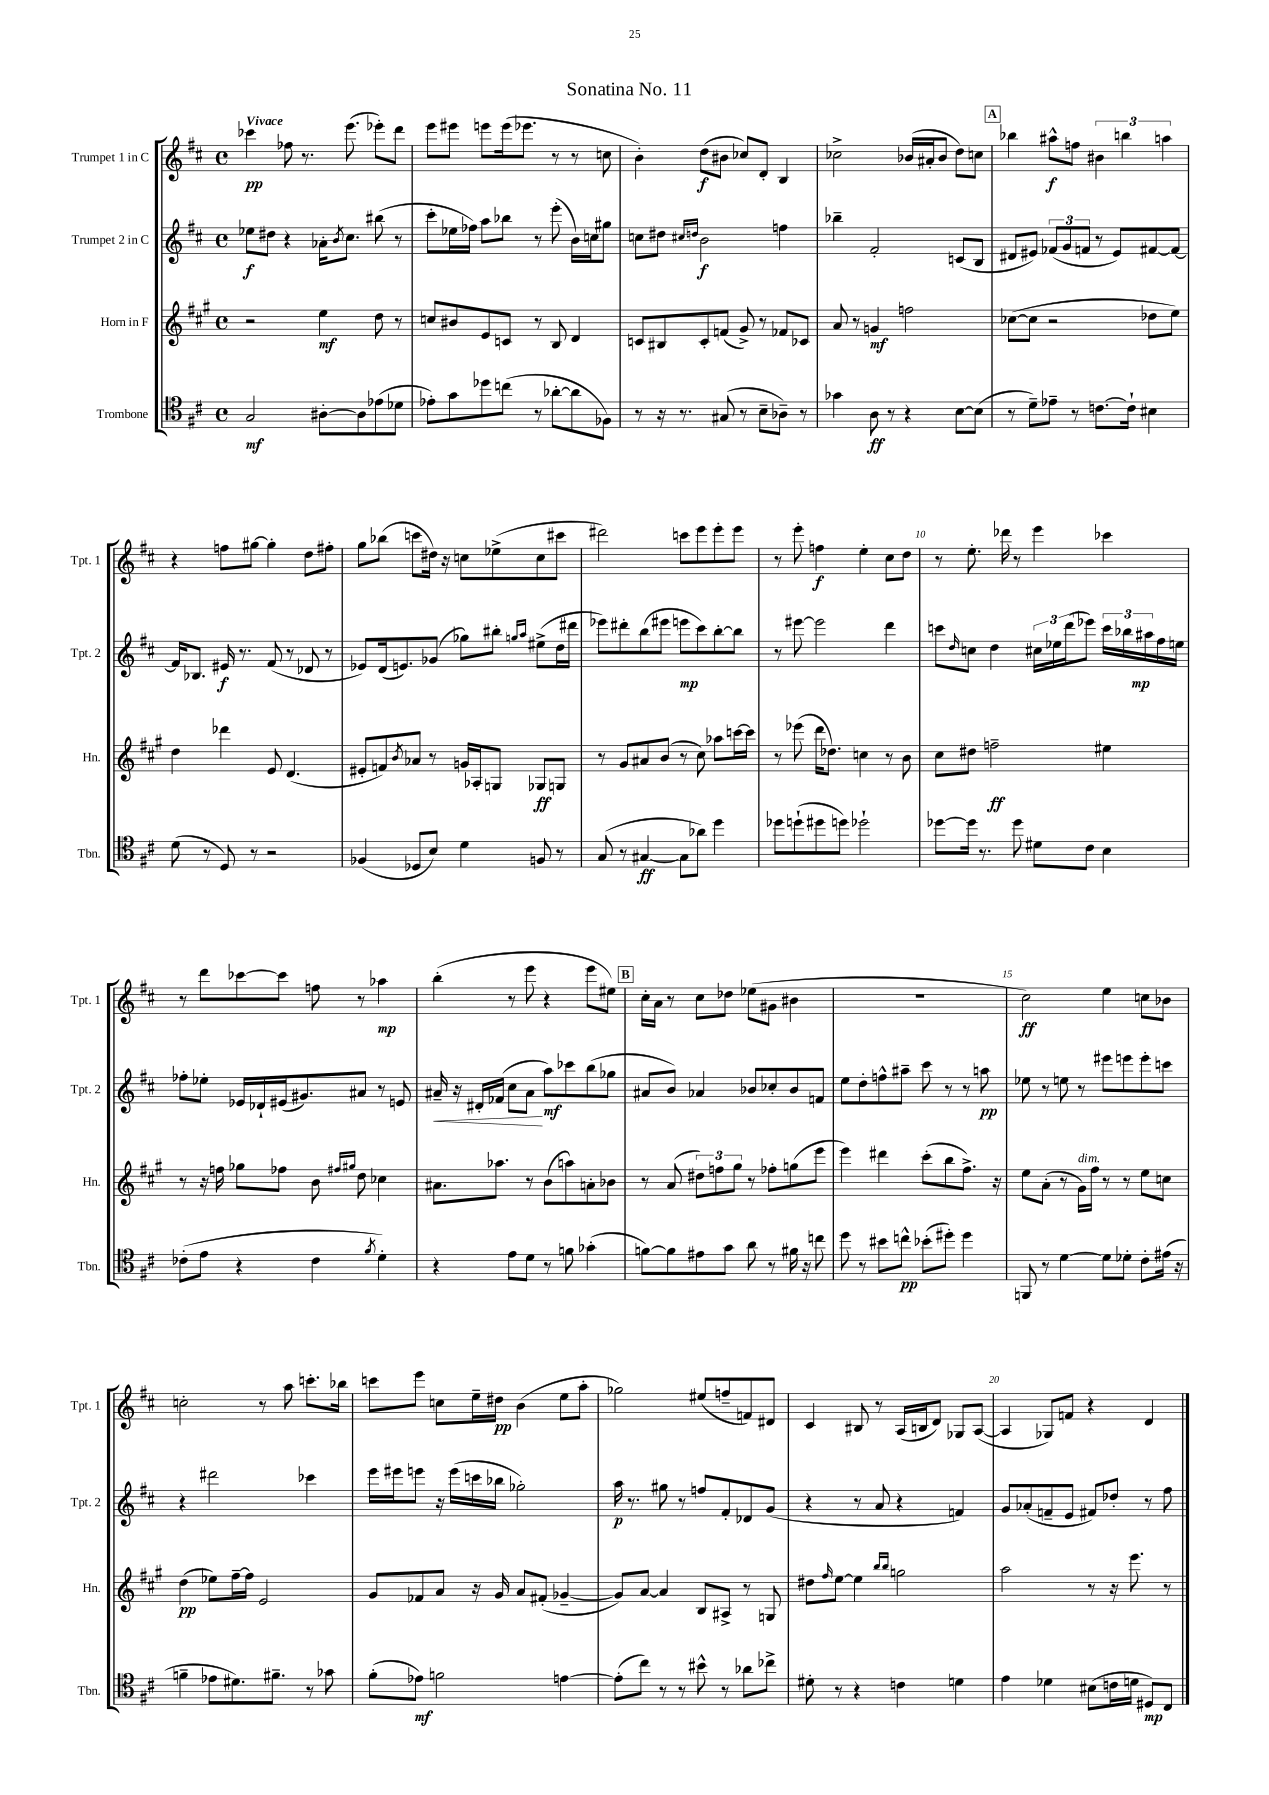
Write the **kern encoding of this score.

**kern	**dynam	**kern	**dynam	**kern	**dynam	**kern	**dynam
*part4	*part4	*part3	*part3	*part2	*part2	*part1	*part1
*staff4	*staff4	*staff3	*staff3	*staff2	*staff2	*staff1	*staff1
*I"Trombone	*	*I"Horn in F	*	*I"Trumpet 2 in C	*	*I"Trumpet 1 in C	*
*I'Tbn.	*	*I'Hn.	*	*I'Tpt. 2	*	*I'Tpt. 1	*
*clefC4	*	*clefG2	*	*clefG2	*	*clefG2	*
*k[f#c#]	*	*k[f#c#g#]	*	*k[f#c#]	*	*k[f#c#]	*
*M4/4	*	*M4/4	*	*M4/4	*	*M4/4	*
*met(c)	*	*met(c)	*	*met(c)	*	*met(c)	*
=1	=1	=1	=1	=1	=1	=1	=1
!	!	!	!	!	!	!LO:TX:a:B:t=Vivace	!
2G/	mf	2r	.	8ee-X\L	f	4ccc-X\	pp
.	.	.	.	8dd#X\J	.	.	.
.	.	.	.	4r	.	8ff-X\	.
.	.	.	.	.	.	8.r	.
[8A#X'\L	.	4ee\	mf	16a-X'\KL	.	.	.
.	.	.	.	8qb/	.	.	.
.	.	.	.	8.cc#\J	.	(8.eee\	.
8A#\]	.	.	.	.	.	.	.
(8e-X\	.	8dd\	.	(8bb#X\	.	8eee-X'\L)	.
8d-X\J	.	8r	.	8r	.	8ddd\J	.
=2	=2	=2	=2	=2	=2	=2	=2
8e-X'\L)	.	8ccn/L	.	8ccc#'\L	.	8eee\L	.
8g\	.	8b#X/	.	16ee-X\L	.	8eee#X\J	.
.	.	.	.	16ff-X\JJ)	.	.	.
8dd-X\	.	8e/	.	8aa\L	.	8eeen\L	.
(8ccn\J	.	8cn/J	.	8bb-X\J	.	(16eee\k	.
.	.	.	.	.	.	8.eee-X\J	.
8r	.	8r	.	8r	.	.	.
[8a-X'\L	.	8B/	.	(8eee'\	.	8r	.
8a-\]	.	4d/	.	16b\LL)	.	8r	.
.	.	.	.	16ccn\J	.	.	.
8F-X\J)	.	.	.	8gg#X\J	.	8ccn\	.
=3	=3	=3	=3	=3	=3	=3	=3
8r	.	8cn/L	.	8ccn\L	.	4b'\)	.
16r	.	8B#X/	.	8dd#X\J	.	.	.
8.r	.	.	.	.	.	.	.
.	.	.	.	16qqcc#X/LL	.	.	.
.	.	.	.	16qqddn/JJ	.	.	.
.	.	8c'/	.	2b\	f	(8dd\L	f
(8G#X/	.	(8fn/J	.	.	.	8b#X\J	.
8r	.	8g#^/)	.	.	.	8cc-X/L)	.
8B~\L	.	8r	.	.	.	8d'/J	.
8A-X~\J)	.	8f-X/L	.	4ffn\	.	4B/	.
8r	.	8c-X/J	.	.	.	.	.
=4	=4	=4	=4	=4	=4	=4	=4
4g-X\	.	8a/	.	4bb-X~\	.	2cc-X^\	.
.	.	8r	.	.	.	.	.
8A\	ff	4gn/	mf	2f#'/	.	.	.
8r	.	.	.	.	.	.	.
4r	.	2ffn\	.	.	.	(16b-X/LL	.
.	.	.	.	.	.	16a#X'/J	.
.	.	.	.	.	.	8b-/J	.
[8B\L	.	.	.	(8cn/L	.	8dd\L)	.
(8B\J]	.	.	.	8B/J	.	8ccn\J	.
!!LO:REH:place=s1:t=A
=5	=5	=5	=5	=5	=5	=5	=5
8r	.	([8cc-X\L	.	8d#X/L	.	4bb-X\	.
8d~\L)	.	8cc-\J]	.	8e#X/J)	.	.	.
8e-X~\J	.	2r	.	(12f-X/L	.	8aa#X^^\L	f
.	.	.	.	12g/	.	.	.
8r	.	.	.	.	.	8ffn\J	.
.	.	.	.	12fn/J	.	.	.
[8.cn\L	.	.	.	8r	.	6b#X\	.
.	.	.	.	8e#/L)	.	.	.
.	.	.	.	.	.	6bbn\	.
16c`\Jk]	.	.	.	.	.	.	.
4B#X\	.	8dd-X\L	.	[8f#X/	.	.	.
.	.	.	.	.	.	6aan\	.
.	.	8ee\J)	.	8f#/J_	.	.	.
!!LO:LB:g=z
=6	=6	=6	=6	=6	=6	=6	=6
(8d\	.	4dd\	.	16f#/KL]	.	4r	.
.	.	.	.	8.B-X/J	.	.	.
8r	.	.	.	.	.	.	.
8D/)	.	4ddd-X\	.	16e#X/	f	8ffn\L	.
.	.	.	.	8.r	.	.	.
8r	.	.	.	.	.	[8gg#X\J	.
2r	.	8e/	.	(8f#/	.	4gg#'\]	.
.	.	(4.d/	.	8r	.	.	.
.	.	.	.	8d-X/	.	8dd\L	.
.	.	.	.	8r	.	8ff#X'\J	.
=7	=7	=7	=7	=7	=7	=7	=7
(4F-X/	.	8e#X'/L	.	8e-X/L)	.	8gg\L	.
.	.	8fn/)	.	(16d/k	.	(8bb-X\J	.
.	.	.	.	8.en/)	.	.	.
.	.	8qb/	.	.	.	.	.
8D-X/L	.	8a-X/J	.	.	.	8cccn\L	.
8B/J)	.	8r	.	(8g-X/J	.	16dd#X\Jk)	.
.	.	.	.	.	.	16r	.
4d\	.	16gn/LL	.	8gg-X\L)	.	8ccn\L	.
.	.	16A-X'/J	.	.	.	.	.
.	.	8Gn/J	.	8bb#X'\J	.	(8ee-X^\	.
.	.	.	.	16qqggn/LL	.	.	.
.	.	.	.	16qqaa/JJ	.	.	.
8Fn/	.	8G-X/L	ff	(8ee#X^\L	.	8cc\	.
8r	.	8Gn/J	.	16dd\L	.	8ccc#X\J	.
.	.	.	.	16ddd#X\JJ	.	.	.
=8	=8	=8	=8	=8	=8	=8	=8
(8G/	.	8r	.	8eee-X\L)	.	2ddd#X\)	.
8r	.	8g#/L	.	8ddd#X'\	.	.	.
[4G#X/	ff	8a#X/	.	(8bb\	.	.	.
.	.	(8b/J	.	8eee#X\J	.	.	.
8G#\L]	.	8r	.	8eeen\L	mp	8cccn\L	.
8a-X\J)	.	8cc#\)	.	8ccc#\)	.	8eee\	.
4dd\	.	8aa-X\L	.	[8bb'\	.	8eee'\	.
.	.	[16cccn\L	.	8bb\J]	.	8eee\J	.
.	.	16ccc\JJ]	.	.	.	.	.
=9	=9	=9	=9	=9	=9	=9	=9
8dd-X\L	.	8r	.	8r	.	8r	.
(8ddn`\	.	(8eee-X\	.	[8eee#X\	.	8eee'\	.
8dd#X\	.	16ddd\KL	.	2eee#\]	.	4ffn\	f
.	.	8.dd-X\J)	.	.	.	.	.
8ddn\J)	.	.	.	.	.	.	.
2dd-X`\	.	4ccn\	.	.	.	4ee'\	.
.	.	8r	.	4ddd\	.	8cc#\L	.
.	.	8b\	.	.	.	8dd\J	.
=10	=10	=10	=10	=10	=10	=10	=10
[8dd-X\L	.	8cc#\L	.	8cccn\L	.	8r	.
.	.	.	.	16qqdd/	.	.	.
16dd-\Jk]	.	8dd#X\J	.	8ccn\J	.	8.ee'\	.
8.r	.	.	.	.	.	.	.
.	.	2ffn~\	ff	4dd\	.	.	.
.	.	.	.	.	.	16ddd-X\	.
8dd-\	.	.	.	.	.	8r	.
8d#X\L	.	.	.	24cc#X\LL	.	4eee\	.
.	.	.	.	24ee-X\	.	.	.
.	.	.	.	(24ddd\J	.	.	.
8c#\J	.	.	.	8eee-X\J)	.	.	.
4B\	.	4ee#X\	.	24ccc\LL	.	4ccc-X\	.
.	.	.	.	24bb-X\	.	.	.
.	.	.	.	24aa#X\	mp	.	.
.	.	.	.	16ff#\	.	.	.
.	.	.	.	16een\JJ	.	.	.
!!LO:LB:g=z
=11	=11	=11	=11	=11	=11	=11	=11
(8c-X'\L	.	8r	.	8ff-X'\L	.	8r	.
8e\J	.	16r	.	8ee-X'\J	.	8ddd\L	.
.	.	16ffn\	.	.	.	.	.
4r	.	8gg-X\L	.	16e-X/LL	.	[8ccc-X\	.
.	.	.	.	16d-X`/	.	.	.
.	.	8ff-X\J	.	(16e#X/J	.	8ccc-\J]	.
.	.	.	.	8.g#X/)	.	.	.
4c-\	.	8b\	.	.	.	8ffn\	.
.	.	16qqff#X/LL	.	.	.	.	.
.	.	16qqgg#X/JJ	.	.	.	.	.
.	.	8dd\	.	8a#X/J	.	8r	.
8qf#/	.	.	.	.	.	.	.
4d'\)	.	4cc-X\	.	8r	.	4aa-X\	mp
.	.	.	.	8en/	.	.	.
=12	=12	=12	=12	=12	=12	=12	=12
!	!	!	!	!	!LO:HP:b	!	!
4r	.	8.a#X\L	.	16a#X~/	<	(4bb'\	.
.	.	.	.	16r	.	.	.
.	.	.	.	16d#X'/LL	.	.	.
.	.	8.aa-X\J	.	(16f-X/JJ	.	.	.
8e\L	.	.	.	8cc#\L	.	8r	.
8d\J	.	8r	.	8a#\J	.	8eee\	.
8r	.	(8b\L	.	8aa\L)	[ mf	4r	.
8fn\	.	8aan\)	.	8ccc-X\	.	.	.
(4g-X'\	.	8an'\	.	(8bb\	.	8eee\L	.
.	.	8b-X\J	.	8gg-X\J	.	8ee#X\J)	.
!!LO:REH:place=s1:t=B
=13	=13	=13	=13	=13	=13	=13	=13
[8fn\L)	.	8r	.	8a#X/L	.	16cc#'\LL	.
.	.	.	.	.	.	16a\JJ	.
8f\]	.	(8a/	.	8b/J)	.	8r	.
8e#X\	.	12dd#X\L)	.	4a-X/	.	8cc#\L	.
.	.	12ffn\	.	.	.	.	.
8g\J	.	.	.	.	.	8dd-X\J	.
.	.	12gg#\J	.	.	.	.	.
8a\	.	8r	.	8b-X/L	.	(8ee-X\L	.
8r	.	8ff-X'\L	.	8cc-X'/	.	8g#X\J	.
16f#X\	.	(8ggn\	.	8b-/	.	4b#X\	.
16r	.	.	.	.	.	.	.
8ccn\	.	8eee\J	.	8fn/J	.	.	.
=14	=14	=14	=14	=14	=14	=14	=14
8dd\	.	4eee\)	.	8ee\L	.	1r	.
8r	.	.	.	8dd'\	.	.	.
8b#X\L	.	4ddd#X\	.	8ffn^^\	.	.	.
8ccn^^\J	pp	.	.	8aa#X~\J	.	.	.
(8b-X'\L	.	(8ccc#'\L	.	8ccc#\	.	.	.
8dd#X'\J)	.	8bb\	.	8r	.	.	.
4dd#\	.	8.ff#^\J)	.	8r	.	.	.
.	.	.	.	8aan\	pp	.	.
.	.	16r	.	.	.	.	.
=15	=15	=15	=15	=15	=15	=15	=15
8FFn/	.	8ee\L	.	8ee-X\	.	2cc#\)	ff
8r	.	(8a'\J	.	8r	.	.	.
[4d\	.	8r	.	8een\	.	.	.
!	!	!LO:TX:a:i:t=dim.	!	!	!	!	!
.	.	16g#\LL)	.	8r	.	.	.
.	.	16ff#\JJ	.	.	.	.	.
8d\L]	.	8r	.	8eee#X\L	.	4ee\	.
8d-X'\J	.	8r	.	8eeen\	.	.	.
8c#'\L	.	8ee\L	.	8eee'\	.	8ccn\L	.
(16e#X\Jk	.	8ccn\J	.	8cccn\J	.	8b-X\J	.
16r	.	.	.	.	.	.	.
!!LO:LB:g=z
=16	=16	=16	=16	=16	=16	=16	=16
4fn~\	.	(4dd\	pp	4r	.	2ccn'\	.
8e-X\L	.	8ee-X\L)	.	2ddd#X\	.	.	.
8.d#X\)	.	[16ff#~\L	.	.	.	.	.
.	.	16ff#\JJ]	.	.	.	.	.
.	.	2e/	.	.	.	8r	.
8.f#X~\J	.	.	.	.	.	.	.
.	.	.	.	.	.	8aa\	.
8r	.	.	.	4ccc-X\	.	8.cccn'\L	.
8g-X\	.	.	.	.	.	.	.
.	.	.	.	.	.	16bb-X\Jk	.
=17	=17	=17	=17	=17	=17	=17	=17
(8f#'\L	.	8g#/L	.	16eee\LL	.	8cccn\L	.
.	.	.	.	16eee#X\J	.	.	.
8e-X\J)	mf	8f-X/	.	8eeen\J	.	8eee\J	.
2fn\	.	8a/J	.	16r	.	8ccn\L	.
.	.	.	.	(16eee\LL	.	.	.
.	.	16r	.	16cccn\	.	16ee~\L	.
.	.	16g#/	.	16bb-X\JJ	.	16dd#X\JJ	pp
.	.	8a/L	.	2gg-X'\)	.	(4b\	.
.	.	(8f#X'/J	.	.	.	.	.
[4en\	.	[4g-X~/	.	.	.	8ee\L	.
.	.	.	.	.	.	8aa'\J	.
=18	=18	=18	=18	=18	=18	=18	=18
(8e'\L]	.	8g-/L])	.	16aa\	p	2gg-X\)	.
.	.	.	.	8.r	.	.	.
8cc#\J)	.	[8a/J	.	.	.	.	.
8r	.	4a/]	.	8gg#X\	.	.	.
8r	.	.	.	8r	.	.	.
8b#X^^\	.	8B/L	.	8ffn/L	.	(8ee#X/L	.
8r	.	8A#X^/J	.	8f#'/	.	8ffn~/	.
8a-X\L	.	8r	.	8d-X/	.	8fn/)	.
8cc-X^\J	.	8Gn/	.	(8g/J	.	8d#X/J	.
=19	=19	=19	=19	=19	=19	=19	=19
8d#X'\	.	8dd#X\L	.	4r	.	4c#/	.
.	.	16qqff#/	.	.	.	.	.
8r	.	[8ee\J	.	.	.	.	.
4r	.	4ee\]	.	8r	.	8B#X/	.
.	.	.	.	8a/	.	8r	.
.	.	16qqbb/LL	.	.	.	.	.
.	.	16qqbb/JJ	.	.	.	.	.
4cn\	.	2ggn\	.	4r	.	(16A/LL	.
.	.	.	.	.	.	16Bn/J	.
.	.	.	.	.	.	8d/J)	.
4dn\	.	.	.	4fn/)	.	8G-X/L	.
.	.	.	.	.	.	([8A/J	.
=20	=20	=20	=20	=20	=20	=20	=20
4e\	.	2aa\	.	8g/L	.	4A/]	.
.	.	.	.	(8a-X'/	.	.	.
4d-X\	.	.	.	8fn~/	.	8G-X/L)	.
.	.	.	.	8e/J	.	8fn/J	.
(8B#X\L	.	8r	.	8f#X/L)	.	4r	.
16cn\L	.	16r	.	8dd-X'/J	.	.	.
16dn\JJ	.	8.eee\	.	.	.	.	.
8D#X/L)	mp	.	.	8r	.	4d/	.
8C#/J	.	8r	.	8ff#\	.	.	.
==	==	==	==	==	==	==	==
*-	*-	*-	*-	*-	*-	*-	*-
